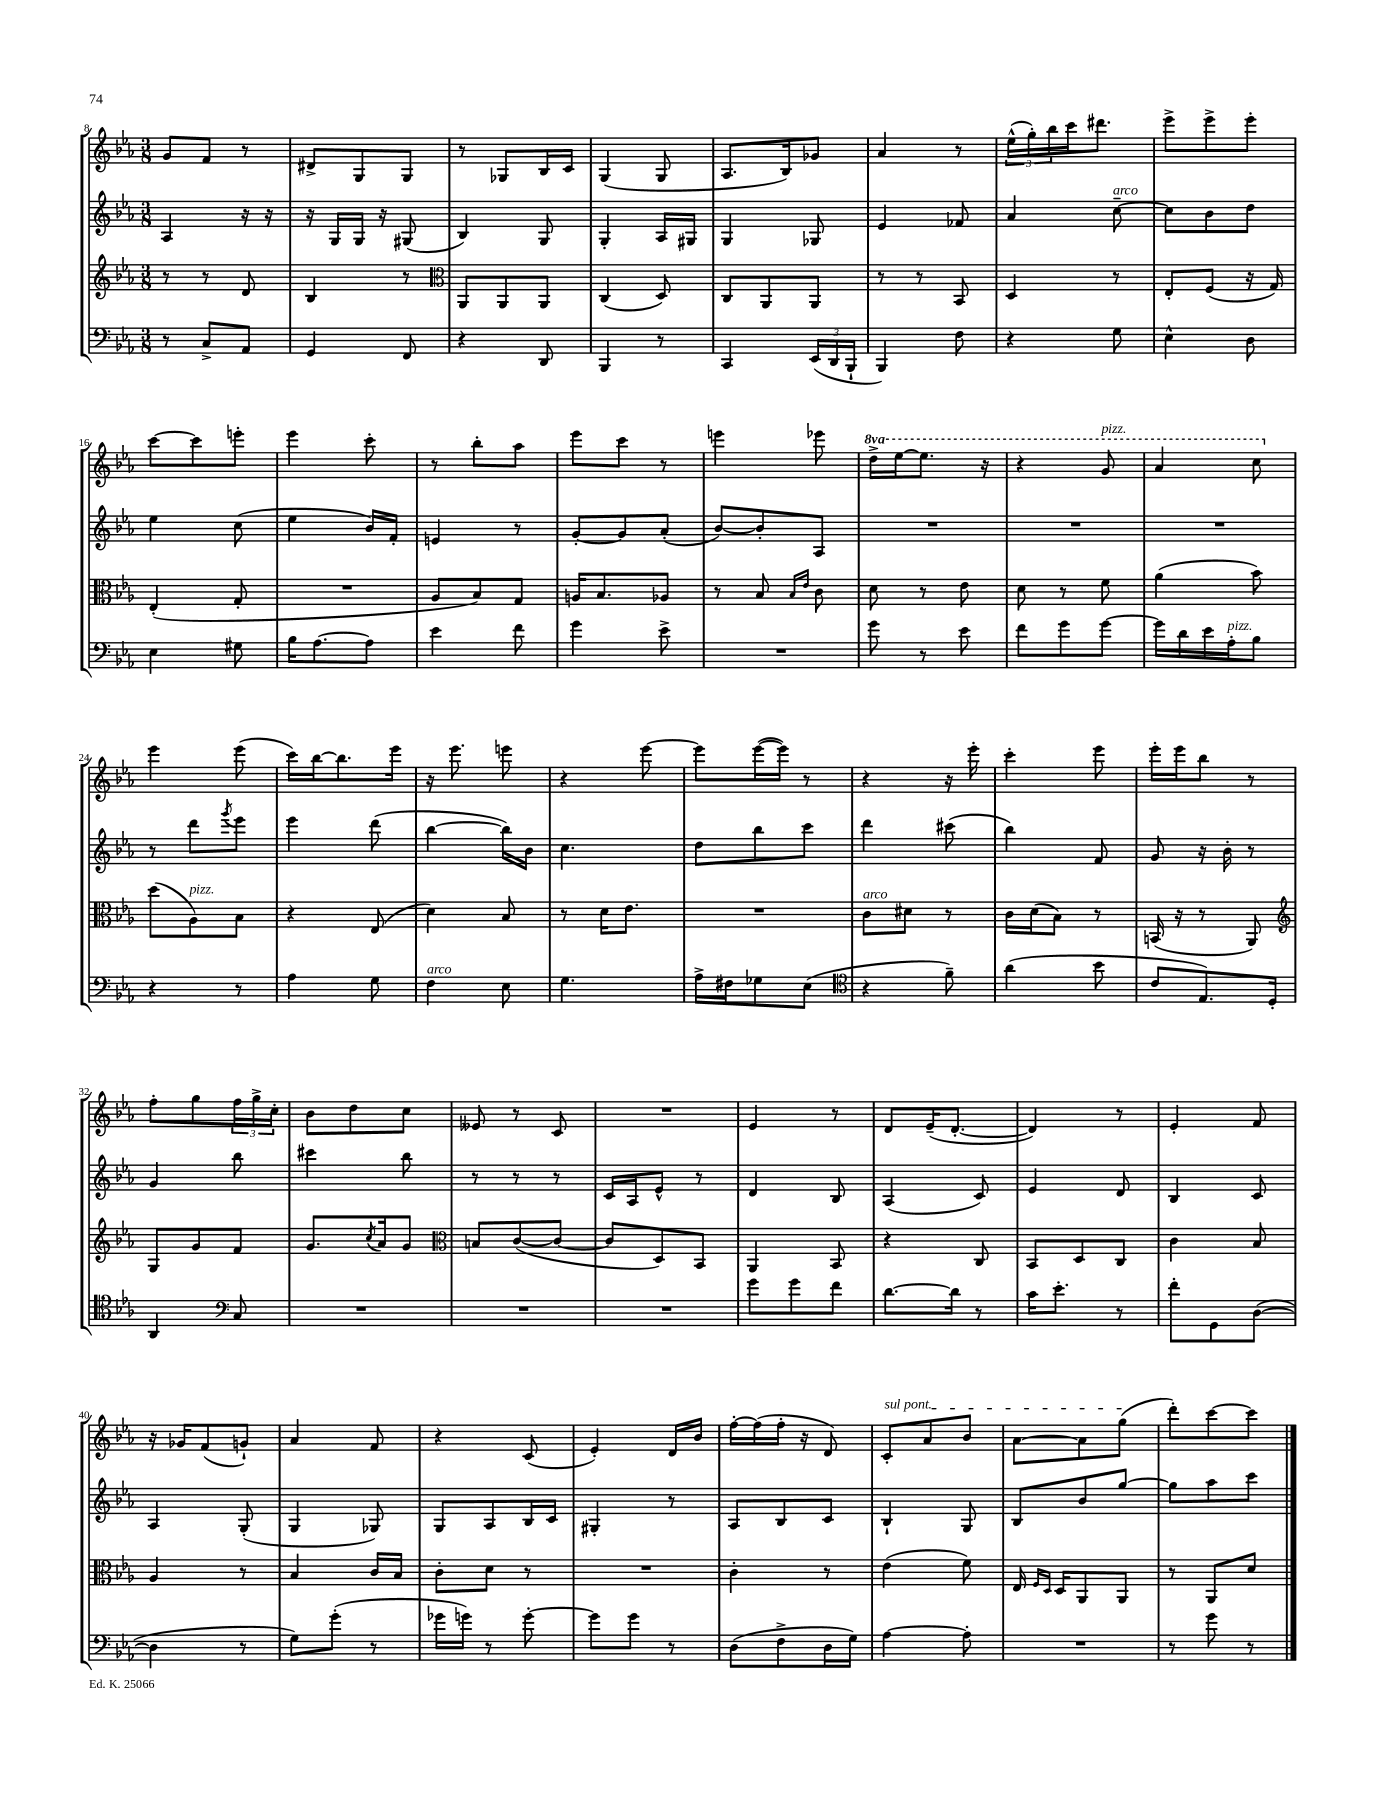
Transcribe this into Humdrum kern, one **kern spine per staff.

**kern	**kern	**kern	**kern
*part4	*part3	*part2	*part1
*staff4	*staff3	*staff2	*staff1
*clefF4	*clefG2	*clefG2	*clefG2
*k[b-e-a-]	*k[b-e-a-]	*k[b-e-a-]	*k[b-e-a-]
*M3/8	*M3/8	*M3/8	*M3/8
=8	=8	=8	=8
8r	8r	4A-/	8g/L
8C^/L	8r	.	8f/J
8AA-/J	8d/	16r	8r
.	.	16r	.
=9	=9	=9	=9
4GG/	4B-/	16r	8d#X^/L
.	.	16G/LL	.
.	.	16G/JJ	8G/
.	.	16r	.
8FF/	8r	(8G#X/	8G/J
=10	=10	=10	=10
*	*clefC3	*	*
4r	8AA-/L	4B-/)	8r
.	8AA-/	.	8G-X/L
8DD/	8AA-/J	8G/	16B-/L
.	.	.	16c/JJ
=11	=11	=11	=11
4BBB-/	(4C/	4G'/	(4G/
8r	8D/)	16A-/LL	8G/
.	.	16G#X/JJ	.
=12	=12	=12	=12
4CC/	8C/L	4G/	8.A-/L
.	8AA-/	.	.
.	.	.	16B-/k)
(24EE-/LL	8AA-/J	8G-X/	8g-X/J
24DD/	.	.	.
24BBB-`/JJ	.	.	.
=13	=13	=13	=13
4BBB-/)	8r	4e-/	4a-/
.	8r	.	.
8F\	8BB-/	8f-X/	8r
=14	=14	=14	=14
4r	4D/	4a-/	(24ee-^^\LL
.	.	.	24gg'\)
.	.	.	24bb-\
.	.	.	16ccc\J
.	.	.	8.ddd#X\J
!	!	!LO:TX:a:i:t=arco	!
8G\	8r	[8cc~\	.
=15	=15	=15	=15
4E-^^\	8E-'/L	8cc\L]	8eee-^\L
.	(8F/J	8b-\	8eee-^\
8D\	16r	8dd\J	8eee-'\J
.	16G/)	.	.
!!LO:LB:g=z
=16	=16	=16	=16
4E-\	(4E-'/	4ee-\	[8ccc\L
.	.	.	8ccc\]
8G#X\	8G'/	(8cc\	8eeen'\J
=17	=17	=17	=17
16B-\KL	4.r	4ee-\	4eee-\
[8.A-\	.	.	.
8A-\J]	.	16b-/LL)	8ccc'\
.	.	16f'/JJ	.
=18	=18	=18	=18
4e-\	8A-/L	4en/	8r
.	8B-/)	.	8bb-'\L
8f\	8G/J	8r	8aa-\J
=19	=19	=19	=19
4g\	16An/KL	[8g'/L	8eee-\L
.	8.B-/	.	.
.	.	8g/]	8ccc\J
8e-^\	8A-X/J	(8a-'/J	8r
=20	=20	=20	=20
4.r	8r	[8b-/L)	4eeen\
.	8B-/	8b-'/]	.
.	16qqB-/LL	.	.
.	16qqe-/JJ	.	.
.	8c\	8A-/J	8eee-X\
=21	=21	=21	=21
*	*	*	*8va
8g\	8d\	4.r	16ddd^\LL
.	.	.	[16eee-\J
8r	8r	.	8.eee-\J]
8e-\	8e-\	.	.
.	.	.	16r
=22	=22	=22	=22
8f\L	8d\	4.r	4r
8g\	8r	.	.
!	!	!	!LO:TX:a:i:t=pizz.
[8g\J	8f\	.	8gg/
=23	=23	=23	=23
16g\LL]	(4a-\	4.r	4aa-/
16d\	.	.	.
16e-\	.	.	.
!LO:TX:a:i:t=pizz.	!	!	!
16A-'\J	.	.	.
8B-\J	8b-\)	.	8ccc\
!!LO:LB:g=z
=24	=24	=24	=24
*	*	*	*X8va
4r	(8dd\L	8r	4eee-\
!	!LO:TX:a:i:t=pizz.	!	!
.	8A-\)	8ddd\L	.
.	.	8qggg/	.
8r	8B-\J	8eee-\J	(8eee-\
=25	=25	=25	=25
4A-\	4r	4eee-\	16ccc\LL)
.	.	.	[16bb-\J
.	.	.	8.bb-\]
8G\	(8E-/	(8ddd\	.
.	.	.	16eee-\Jk
=26	=26	=26	=26
!LO:TX:a:i:t=arco	!	!	!
4F\	4d\)	[4bb-\	16r
.	.	.	8.eee-\
8E-\	8B-/	16bb-\LL])	8eeen\
.	.	16b-\JJ	.
=27	=27	=27	=27
4.G\	8r	4.cc\	4r
.	16d\KL	.	.
.	8.e-\J	.	.
.	.	.	[8eee-\
=28	=28	=28	=28
16A-^\LL	4.r	8dd\L	8eee-\L]
16F#X\J	.	.	.
8G-X\	.	8bb-\	([16eee-\L
.	.	.	16eee-\JJ])
(8E-\J	.	8ccc\J	8r
=29	=29	=29	=29
*clefC4	*	*	*
!	!LO:TX:a:i:t=arco	!	!
4r	8c\L	4ddd\	4r
.	8d#X\J	.	.
8f~\)	8r	(8ccc#X\	16r
.	.	.	16eee-'\
=30	=30	=30	=30
(4a-\	16c\LL	4bb-\)	4ccc'\
.	(16d\J	.	.
.	8B-\J)	.	.
8b-\	8r	8f/	8eee-\
=31	=31	=31	=31
8c/L	(16BBn/	8g/	16eee-'\LL
.	16r	.	16eee-\J
8.E-/)	8r	16r	8bb-\J
.	.	16b-'\	.
.	8AA-/)	8r	8r
16D'/Jk	.	.	.
!!LO:LB:g=z
=32	=32	=32	=32
*	*clefG2	*	*
4AA-/	8G/L	4g/	8ff'\L
.	8g/	.	8gg\
*clefF4	*	*	*
8C/	8f/J	8bb-\	24ff\L
.	.	.	24gg^\
.	.	.	24cc'\JJ
=33	=33	=33	=33
4.r	8.g/L	4ccc#X\	8b-\L
.	.	.	8dd\
.	8qcc/	.	.
.	16a-/k	.	.
.	8g/J	8bb-\	8cc\J
=34	=34	=34	=34
*	*clefC3	*	*
4.r	8Bn/L	8r	8e--X/
.	([8c/	8r	8r
.	8c/J_	8r	8c/
=35	=35	=35	=35
4.r	8c/L]	16c/LL	4.r
.	.	16A-/J	.
.	8D/)	8e-^^/J	.
.	8BB-/J	8r	.
=36	=36	=36	=36
8g\L	4AA-/	4d/	4e-/
8g\	.	.	.
8f\J	8BB-/	8B-/	8r
=37	=37	=37	=37
[8.d\L	4r	(4A-/	8d/L
.	.	.	(16e-~/K
16d\Jk]	.	.	[8.d'/J
8r	8C/	8c/)	.
=38	=38	=38	=38
16c\KL	8BB-/L	4e-/	4d/])
8.e-'\J	.	.	.
.	8D/	.	.
8r	8C/J	8d/	8r
=39	=39	=39	=39
8f'\L	4c\	4B-/	4e-'/
8GG\	.	.	.
([8D\J	8B-/	8c/	8f/
!!LO:LB:g=z
=40	=40	=40	=40
4D\]	4A-/	4A-/	16r
.	.	.	16g-X/KL
.	.	.	(8f/
8r	8r	(8G'/	8gn`/J)
=41	=41	=41	=41
8G\L)	4B-/	4G/	4a-/
(8g'\J	.	.	.
8r	16c/LL	8G-X/)	8f/
.	16B-/JJ	.	.
=42	=42	=42	=42
16g-X\LL	8c'\L	8G/L	4r
16gn\JJ)	.	.	.
8r	8d\J	8A-/	.
[8g'\	8r	16B-/L	(8c/
.	.	16c/JJ	.
=43	=43	=43	=43
8g\L]	4.r	4G#X'/	4e-'/)
8g\J	.	.	.
8r	.	8r	16d/LL
.	.	.	16b-/JJ
=44	=44	=44	=44
(8D\L	4c'\	8A-/L	[16ff'\LL
.	.	.	(16ff\]
8F^\	.	8B-/	16ff'\JJ
.	.	.	16r
16D\L	8r	8c/J	8d/)
16G\JJ)	.	.	.
=45	=45	=45	=45
!	!	!	!LO:TX:a:i:t=sul pont.
[4A-\	(4e-\	4B-`/	8c'/L
.	.	.	8a-/
8A-'\]	8f\)	8G/	8b-/J
=46	=46	=46	=46
4.r	16E-/	8B-/L	[8a-\L
.	16qqF/LL	.	.
.	16qqD/JJ	.	.
.	16D/KL	.	.
.	8AA-/	8b-/	8a-\]
.	8AA-/J	[8gg/J	(8gg\J
=47	=47	=47	=47
8r	8r	8gg\L]	8ddd'\L)
8g\	8AA-/L	8aa-\	[8ccc\
8r	8d/J	8ccc\J	8ccc\J]
==	==	==	==
*-	*-	*-	*-
